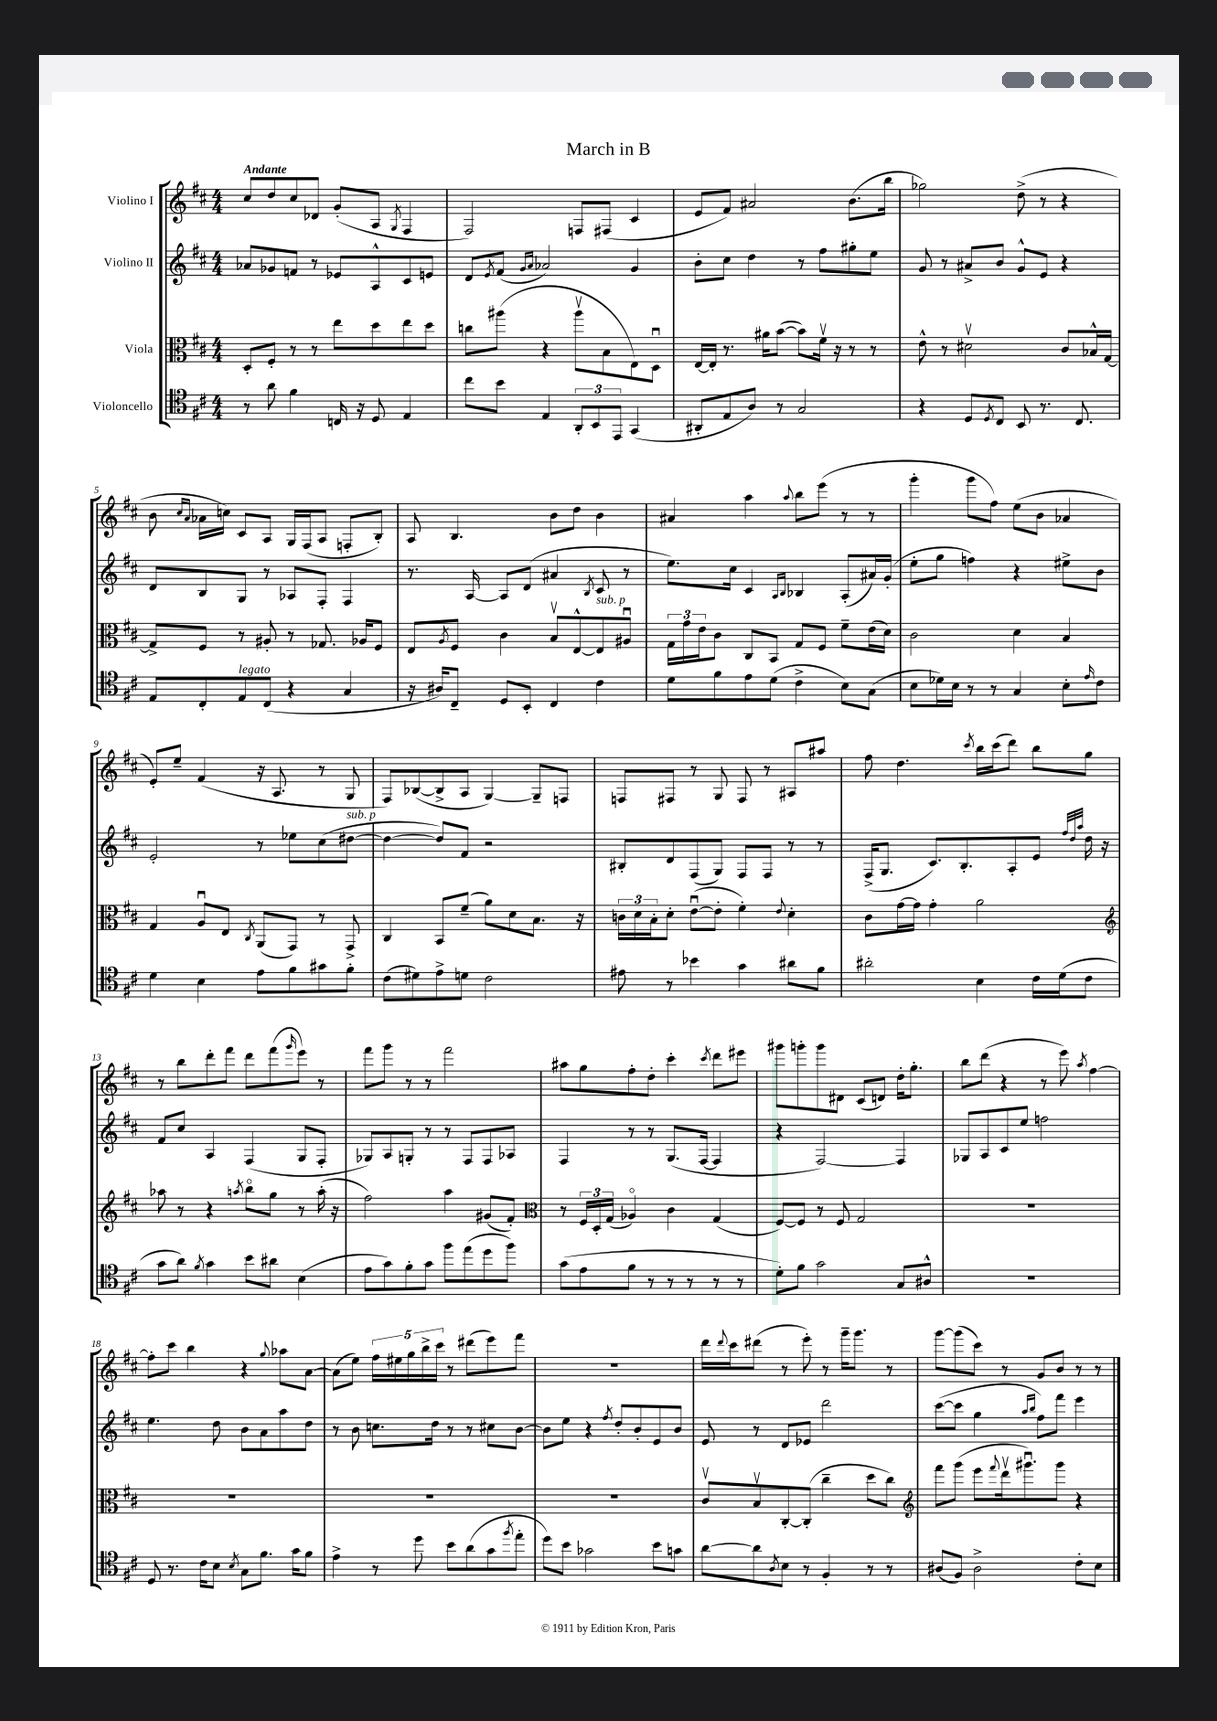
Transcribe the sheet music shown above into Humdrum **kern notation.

**kern	**kern	**kern	**kern
*part4	*part3	*part2	*part1
*staff4	*staff3	*staff2	*staff1
*I"Violoncello	*I"Viola	*I"Violino II	*I"Violino I
*clefC4	*clefC3	*clefG2	*clefG2
*k[f#c#]	*k[f#c#]	*k[f#c#]	*k[f#c#]
*M4/4	*M4/4	*M4/4	*M4/4
=1	=1	=1	=1
!	!	!	!LO:TX:a:B:t=Andante
8r	8D'/L	8a-X/L	8cc#/L
8a\	8F#'/J	8g-X/	8dd/
4f#\	8r	8fn/J	8cc#/
.	8r	8r	8d-X/J
16Cn/	8ee\L	8e-X/L	(8g'/L
16r	.	.	.
8D/	8dd\	8A^^/	8A/J
.	.	.	8qG/
4E/	8ee\	8c#/	4F#/
.	8dd\J	8en/J	.
=2	=2	=2	=2
8cc#\L	8ccn\L	8d/L	2F#/)
.	.	8qe/	.
8b\J	(8aa#X\J	(8f#/J	.
.	.	16qqg/LL	.
.	.	16qqa/JJ	.
4E/	4r	2a-X/)	.
12AA'/L	8aa#v\L	.	8Fn/L
12BB/	.	.	.
.	8B\	.	(8F#X/J
12EE/J	.	.	.
(4GG/	8E\)	4g/	4c#/
.	8Du\J	.	.
=3	=3	=3	=3
8AA#X'/L	[16E/LL	8b'\L	8e/L
.	16E'/JJ]	.	.
8E/	8.r	8cc#\J	8f#/J)
8A/J)	.	4dd\	2a#X/
.	16a#X\KL	.	.
8r	([8b\J	.	.
2G/	8b\L])	8r	.
.	16f#v\Jk	8ff#\L	.
.	16r	.	.
.	8r	8gg#X'\	(8.b\L
.	8r	8ee\J	.
.	.	.	16bb\Jk
=4	=4	=4	=4
4r	8e^^\	8g/	2gg-X\)
.	8r	8r	.
8D/L	2d#Xv\	8a#X^/L	.
8qD/	.	.	.
8C#/J	.	8b/J	.
8BB/	.	8g^^/L	(8dd^\
8.r	.	8e/J	8r
.	8c#/L	4r	4r
8.C#/	.	.	.
.	16B-X^^/L	.	.
.	[16G/JJ	.	.
!!LO:LB:g=z
=5	=5	=5	=5
8E/L	8G^/L]	8d/L	8b\
.	.	.	16qqcc#/LL
.	.	.	16qqa/JJ
8C#'/	8F#/J	8B/	16a-X\LL
.	.	.	16ccn\JJ)
!LO:TX:a:i:t=legato	!	!	!
8E/	8r	8G/J	8c#/L
(8C#/J	8A#X'/	8r	8A/J
4r	8r	8A-X/L	16G/LL
.	.	.	(16F#/J
.	8.G-X/	8F#'/J	8A/J
4G/	.	4F#/	8Fn'/L
.	16A-X/KL	.	.
.	8F#/J	.	8B'/J)
=6	=6	=6	=6
16r	8E/L	8.r	8A/
16A#X/KL)	.	.	.
.	8qA/	.	.
8C#~/J	8F#/J	.	4.B/
.	.	[16A/	.
8D/L	4c#\	8A/L]	.
8BB'/J	.	(8d/J	.
4C#/	8Bv/L	4a#X/	8b\L
.	[8E^^/	.	8dd\J
.	.	8qB/	.
!	!LO:TX:a:i:t=sub. p	!	!
4c#\	8E/]	8c#/	4b\
.	8A#Xu/J	8r	.
=7	=7	=7	=7
8d\L	24G\LL	8.ee\L)	4a#X/
.	24g\	.	.
.	24e\J	.	.
8f#\	8c#\J	.	.
.	.	16cc#\Jk	.
8e\	8C#/L	4c#/	4aa\
(8d\J	8BB/J	.	.
.	.	16qqA/LL	.
.	.	16qqB/JJ	8qqaa/
4c#^\	8G/L	4B-X/	8bb\L
.	8F#/J	.	(8eee\J
8B\L)	8f#~\L	(8A'/L	8r
(8G\J	(16e\L	16a#X/L)	8r
.	16d\JJ)	(16g'/JJ	.
=8	=8	=8	=8
8B\L	2c#\	8ee'\L	4ggg'\
16d-X\L)	.	8gg\J	.
16B\JJ	.	.	.
8r	.	4ffn\)	8ggg\L
8r	.	.	8ff#\J)
4G/	4d\	4r	(8ee\L
.	.	.	8b\J
8B'\L	4B/	8ee#X^\L	4a-X/
16qqe/	.	.	.
8c#\J	.	8b\J	.
!!LO:LB:g=z
=9	=9	=9	=9
4d\	4G/	2e'/	8e'/L)
.	.	.	8ee~/J
4B\	8Au/L	.	(4f#/
.	8E/J	.	.
.	8qC#/	.	.
8e\L	(8AA/L	8r	16r
.	.	.	8.A/
8f#\	8GG/J)	8ee-X\L	.
8g#X\	8r	(8cc#\	8r
!	!	!LO:TX:a:i:t=sub. p	!
8f#'\J	8GG^/	[8dd#X\J	8G/
=10	=10	=10	=10
(8c#\L	4C#/	4dd#\_	8F#/L)
8d#X\)	.	.	([8B-X/
8e^\	8BB/L	8dd#/L])	8B-^/]
8dn\J	(8f#~/J	8f#/J	8A/J
2c#\	8a\L)	2r	[4G/)
.	8d\	.	.
.	8.B\J	.	8G~/L]
.	.	.	8Fn/J
.	16r	.	.
=11	=11	=11	=11
8e#X\	24cn\LL	8B#X'/L	8Fn/L
.	24d\	.	.
.	24B'\J	.	.
8r	8d'\J	8d/	8F#X/J
4b-X\	([8eu\L	(8F#/	8r
.	8e'\J]	8G/J)	8G/
4g\	4f#'\)	8F#/L	8F#/
.	.	8F#/J	8r
.	8qqe/	.	.
8a#X\L	4d'\	8r	8A#X/L
8f#\J	.	8r	8aa#X/J
=12	=12	=12	=12
2a#X'\	8c#\L	(16F#^/KL	8ff#\
.	.	8.G/J	.
.	[16g\L	.	4.dd\
.	16g\JJ]	.	.
.	4g'\	8.c#/L)	.
.	.	8.B'/	.
.	.	.	8qccc#/
4B\	2a\	.	16bb\LL
.	.	.	(16ccc#\J
.	.	8A'/	8ddd\J)
16c#\LL	.	8e/J	8bb\L
(16d\J	.	.	.
.	.	32qqff#/LLL	.
.	.	32qqdd/	.
.	.	32qqaa/JJJ	.
8c#\J	.	16dd\	8gg\J
.	.	16r	.
!!LO:LB:g=z
=13	=13	=13	=13
*	*clefG2	*	*
8g\L	8aa-X\	8f#/L	8r
8a\J)	8r	8cc#/J	8bb\L
8qf#/	.	.	.
4g\	4r	4A/	8ddd'\
.	.	.	8fff#\J
.	8qaan/	.	.
8b\L	8bb\L	(4F#/	8ddd\L
8a#X\J	8gg\J	.	(8fff#\
.	.	.	16qqggg/
(4B\	8r	8G/L	8eee\J)
.	(16aa'\	8F#'/J	8r
.	16r	.	.
=14	=14	=14	=14
8e\L	2ff#\)	8G-X/L)	8fff#\L
8g\)	.	8A/	8ggg\J
8f#'\	.	8Gn'/J	8r
8g\J	.	8r	8r
8ff#\L	4aa\	8r	2fff#\
(8ee\	.	8F#/L	.
8dd\	(8g#X/L	8F#/	.
8ff#\J)	8f#'/J)	8A-X/J	.
=15	=15	=15	=15
*	*clefC3	*	*
(8g\L	8r	4F#/	8aa#X\L
8e\	24F#/LL	.	8gg\
.	24D'/	.	.
.	(24G/JJ	.	.
8f#\J	4A-X/)	8r	8ff#'\
8r	.	8r	8dd'\J
8r	4c#\	(8.G/L	4ccc#'\
8r	.	.	.
.	.	[16F#/Jk	.
.	.	.	8qccc#/
8r	(4G/	4F#/]	8ddd\L
8r	.	.	8eee#X\J
=16	=16	=16	=16
8d'\L)	[8F#/L)	4r	8ggg#X\L
8f#\J	8F#/J]	.	8gggn'\
2g\	8r	[2F#/)	8ggg\
.	8F#/	.	8d#X\J
.	2G/	.	(8c#/L
.	.	.	8dn/J)
8G/L	.	4F#/]	16dd'\KL
.	.	.	8.gg'\J
8A#X^^/J	.	.	.
=17	=17	=17	=17
1r	1r	8G-X/L	8bb\L
.	.	8A/	(8ddd\J
.	.	8c#/	4r
.	.	8ee/J	.
.	.	2ffn\	8r
.	.	.	8eee\)
.	.	.	8qaa/
.	.	.	[4ff#\
!!LO:LB:g=z
=18	=18	=18	=18
8D/	1r	4.ee\	8ff#'\L]
8.r	.	.	8ccc#\J
.	.	.	4bb\
16c#\KL	.	.	.
8B\J	.	8dd\	.
8qB/	.	.	.
8G\L	.	8b\L	4r
8.f#\J	.	8a\	.
.	.	.	8qqgg/
.	.	8aa\	8aa-X\L
16g\KL	.	.	.
8f#\J	.	8dd\J	[8a\J
=19	=19	=19	=19
4e^\	1r	8r	(8a\L]
.	.	8b\	8ee\J)
8r	.	8.ccn\L	20ff#\LL
.	.	.	20ee#X\
.	.	.	20gg\
8dd\	.	.	.
.	.	.	20bb^\
.	.	16dd\Jk	.
.	.	.	20ccc#\JJ
8b\L	.	8r	8r
(8a\	.	8r	(8ddd#X\L
8g\	.	8cc#X\L	8eee\)
8qff#/	.	.	.
8ee'\J	.	[8b\J	8fff#\J
=20	=20	=20	=20
8dd\L)	1r	8b\L]	1r
8b\J	.	8ee\J	.
2g-X\	.	4r	.
.	.	8qff#/	.
.	.	8dd'/L	.
.	.	8b'/	.
8b\L	.	8e/	.
8gn\J	.	8b/J	.
=21	=21	=21	=21
[8a\L	8c#v/L	8e/	16ddd\LL
.	.	.	8qqddd/
.	.	.	16ccc#\J
8a\]	8Bv/	8r	(8ddd#X\J
8qA/	.	.	.
8B\J	[8C#'/	8d/L	8r
8r	(8C#'/J]	8e-X/J	8eee'\)
4F#'/	4cc#~\	2ddd\	8r
.	.	.	16ggg~\KL
.	.	.	8.ggg\J
8r	8dd\L	.	.
8r	8cc#\J)	.	8r
=22	=22	=22	=22
*	*clefG2	*	*
(8A#X/L	8fff#\L	([8ccc#\L	[8ggg\L
8F#/J)	(8ggg\J	8ccc#\J]	(8ggg\]
2A#^\	8eee\L	4gg\	8ccc#\J)
.	8qqfff#/	.	.
.	16dddv\k	.	8r
.	8.ggg#Xu\)	.	.
.	.	16qqaa/LL	.
.	.	16qqbb/JJ	.
.	.	8ff#\L)	8g/L
.	8ggg#\J	8fff#\J	8b/J
8c#'\L	4r	4eee\	8r
8B\J	.	.	8r
==	==	==	==
*-	*-	*-	*-
